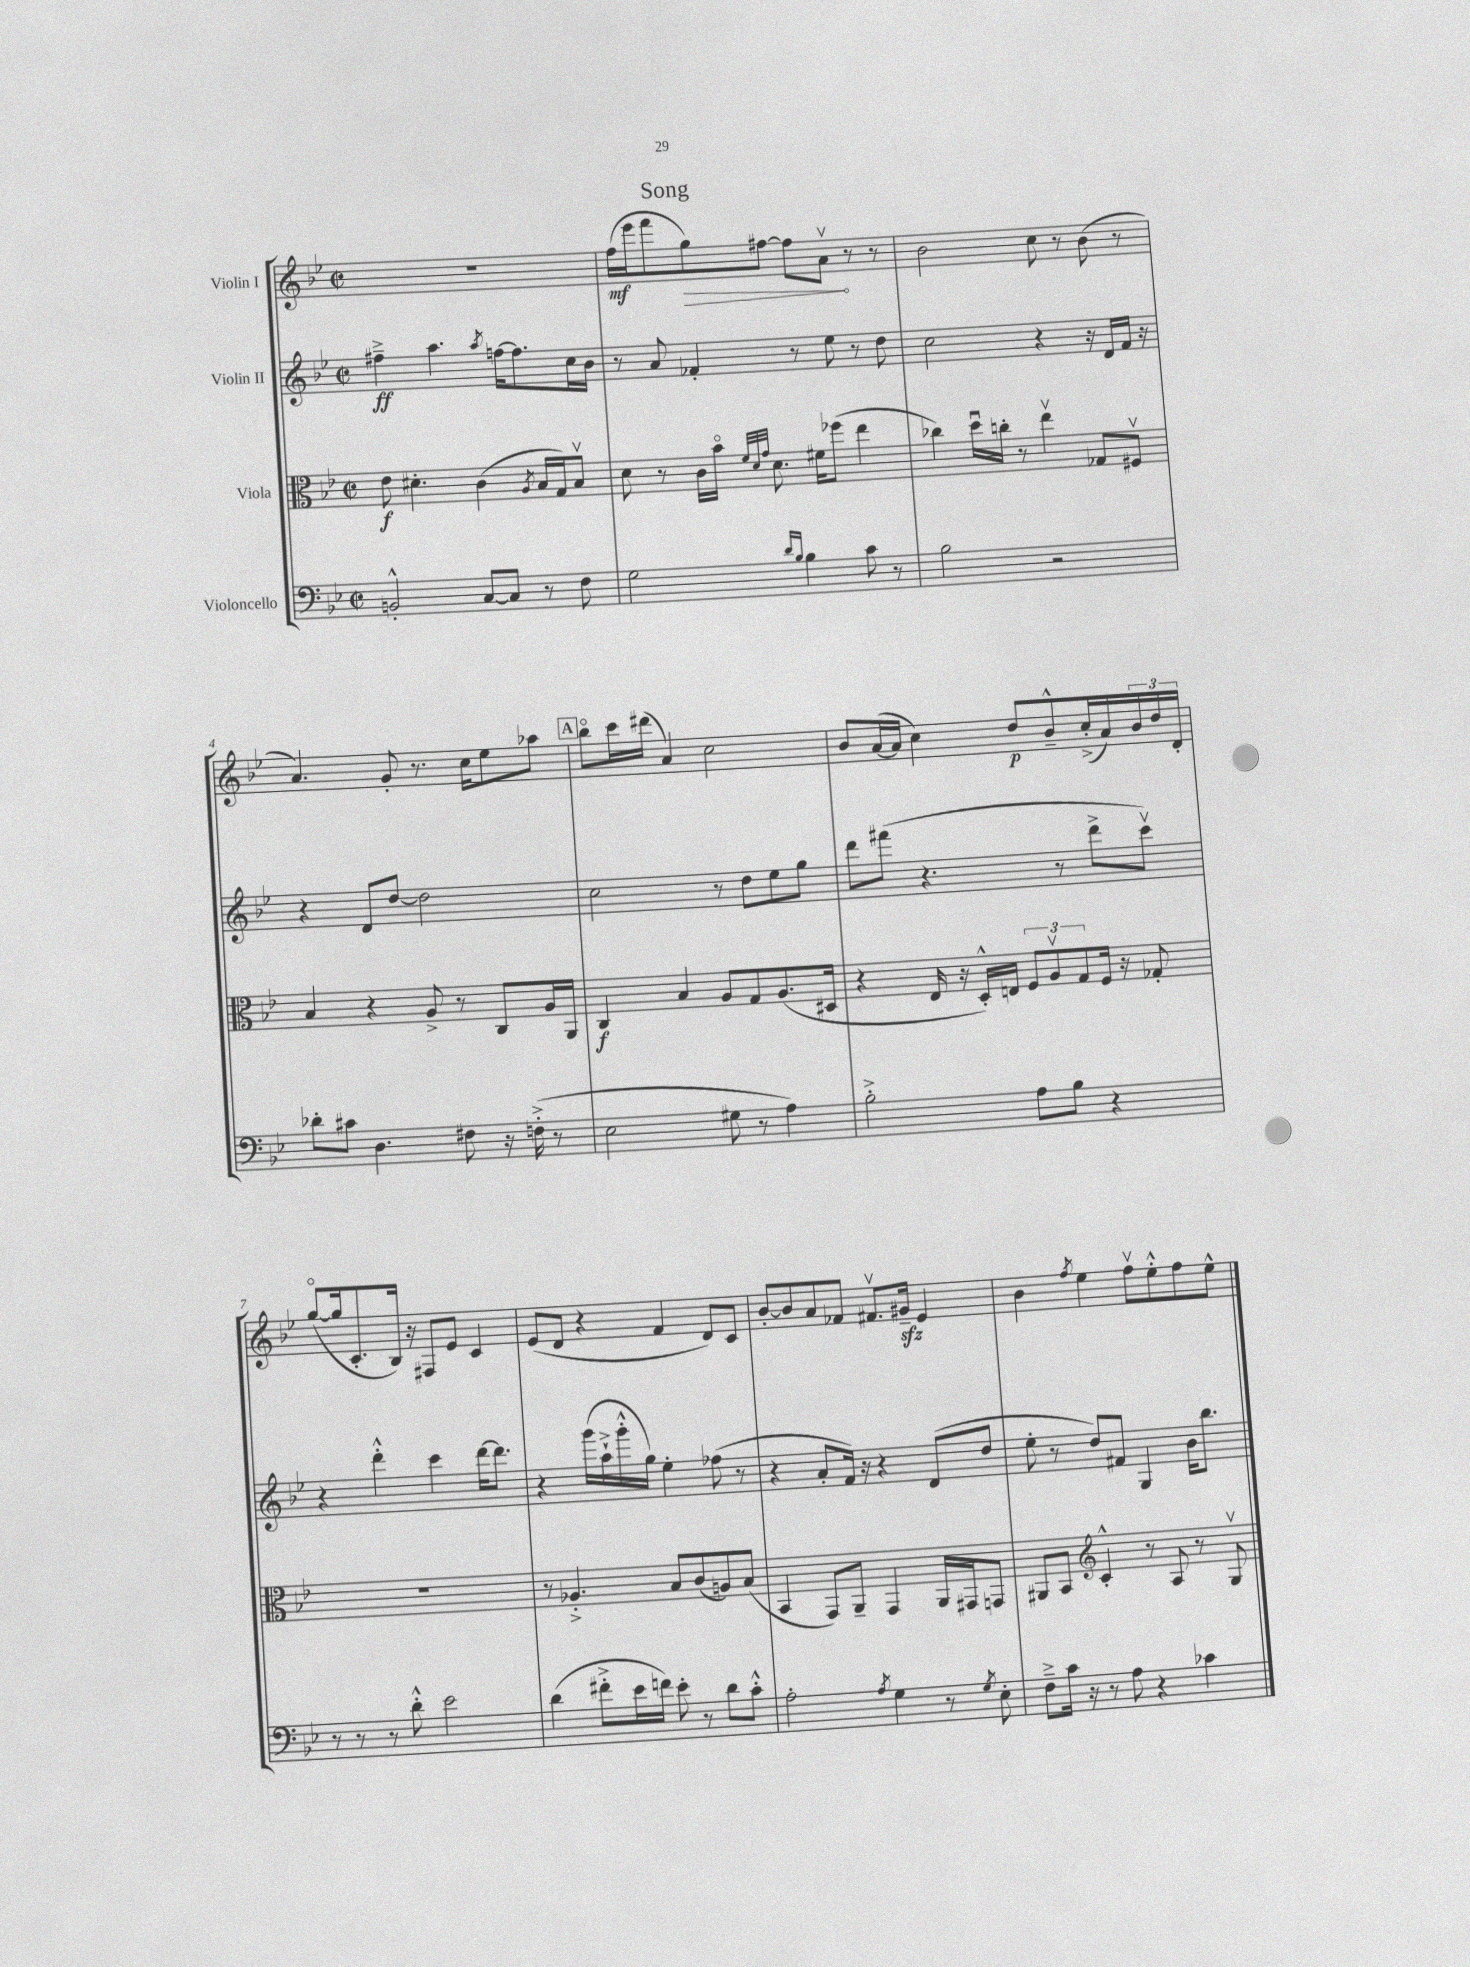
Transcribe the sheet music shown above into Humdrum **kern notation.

**kern	**kern	**kern	**kern
*staff4	*staff3	*staff2	*staff1
*clefF4	*clefC3	*clefG2	*clefG2
*k[b-e-]	*k[b-e-]	*k[b-e-]	*k[b-e-]
*M2/2	*M2/2	*M2/2	*M2/2
*met(c|)	*met(c|)	*met(c|)	*met(c|)
2BB'^^	8e-	4ff#~^	1r
.	4.d#'	.	.
.	.	4.aa	.
[8C	(4c	.	.
.	.	8qaa	.
8C]	.	[16ff	.
.	.	8.ff]	.
.	8qA	.	.
8r	16B-	.	.
.	16G)	.	.
8F	8B-v	16cc	.
.	.	16b-	.
=	=	=	=
2G	8d	8r	(16ff
.	.	.	16eee-
.	8r	8a	8fff
.	16c	4f-'	8gg)
.	16b-o	.	.
.	32qqf	.	.
.	32qqd	.	.
.	32qqg	.	.
.	8.d	.	[8ff#
16qqd	.	.	.
16qqB-	.	.	.
4B-	.	8r	8ff#]
.	16f#	.	.
.	(8ff-	8ee-	8av
8c	4ee-	8r	8r
8r	.	8dd	8r
=	=	=	=
2B-	4cc-)	2cc	2b-
.	16ddu	.	.
.	16cc'	.	.
.	8r	.	.
2r	4ee-v	4r	8cc
.	.	.	8r
.	8G-	16r	(8b-
.	.	16d	.
.	8F#v	16f	8r
.	.	16r	.
=	=	=	=
8d-'	4B-	4r	4.a)
8c#	.	.	.
4.D	4r	8d	.
.	.	[8dd	8g'
.	8A^	2dd]	8.r
8F#	8r	.	.
.	.	.	16cc
16r	8C	.	8ee-
(16F'^	.	.	.
8r	16A	.	8aa-
.	16AA	.	.
=	=	=	=
2E-	4C	2cc	8bb-o
.	.	.	16ccc
.	.	.	(16ddd#
.	4B-	.	4a)
8G#	8A	8r	2cc
8r	8G	8dd	.
4A)	(8.A	8ee-	.
.	.	8gg	.
.	16D#	.	.
=	=	=	=
2B-'^	4r	8ddd	8b-
.	.	(8fff#	([16a
.	.	.	16a]
.	16E-	4.r	4cc)
.	16r	.	.
.	16D'^^)	.	.
.	16E	.	.
8A	12F	.	8dd
.	12Av	.	.
8B-	.	8r	8b-~^^
.	12G	.	.
4r	16F	8ddd^	(16cc'^
.	16r	.	16a)
.	8G-'	8cccv)	24b-
.	.	.	24dd
.	.	.	24d'
=	=	=	=
8r	1r	4r	([8ggo
8r	.	.	16gg]
.	.	.	8.c'
8r	.	4ddd'^^	.
8d'^^	.	.	16B-)
.	.	.	16r
2e-	.	4ccc	8F#
.	.	.	8e-
.	.	[16ddd	4c
.	.	8.ddd]	.
=	=	=	=
(4d	8r	4r	(8e-
.	4.A-'^	.	8d
8f#'^	.	(16ggg	4r
.	.	16aa`^	.
16e-	.	16ggg'^^	.
16f)	.	16gg)	.
8e-'	8B-	4ee-'	4f
8r	(8c	.	.
8d	8A)	(8ff-	8d)
8c'^^	(8B-	8r	8c
=	=	=	=
2A'	4BB-	4r	[8b-'
.	.	.	8b-]
.	8GG)	8a'	8a
.	8AA~	16f)	8f-
.	.	16r	.
8qA	.	.	.
4G	4GG	4r	8.f#v
.	.	.	16g#~
8r	16AA	(8d	4e-
.	16GG#	.	.
8qG	.	.	.
8E-'	8GG	8dd	.
=	=	=	=
8F~^	8AA#	8ee-'	4b-
16c	8BB-	8r	.
16r	.	.	.
*	*clefG2	*	*
.	.	.	8qff
8r	4c'^^	8dd)	4ee-
8A	.	8f#	.
4r	8r	4G	8ffv
.	8A	.	8ee-'^^
4c-	8r	16b-	8ff
.	.	8.bb-	.
.	8Gv	.	8ee-^^
==	==	==	==
*-	*-	*-	*-
